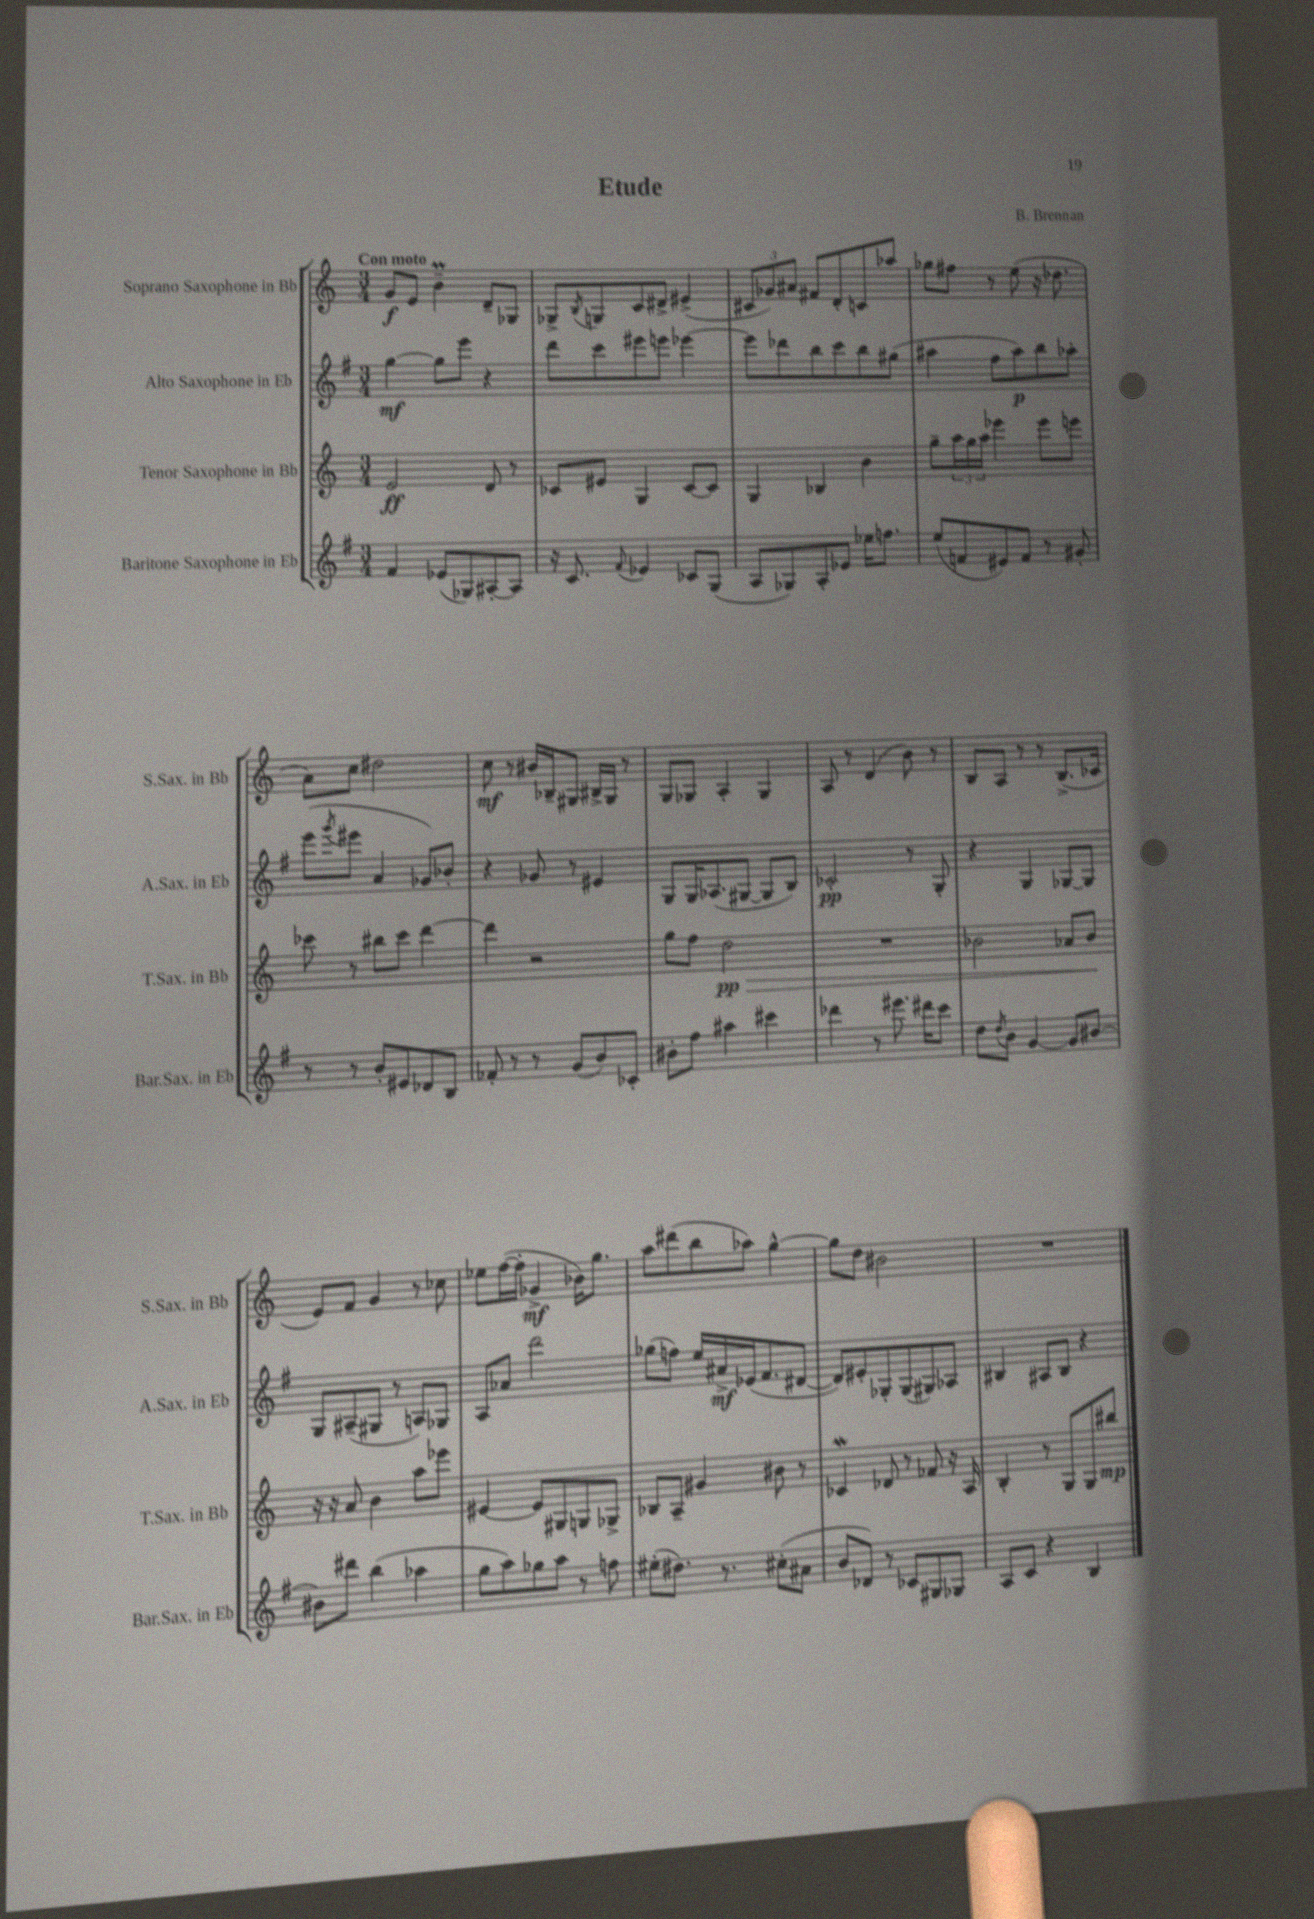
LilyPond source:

\header { title = "Etude" composer = "B. Brennan" }
<<
\new StaffGroup <<
\new Staff = "s0" \with { instrumentName = "Soprano Saxophone in Bb" shortInstrumentName = "S.Sax. in Bb" } {
    \clef treble \key c \major \numericTimeSignature \time 3/4 \tempo "Con moto"
    g'8\f e'8 b'4--\prall d'8-- ges8 |
    ges8-> \acciaccatura { b8 } g8 c'8 dis'8-> eis'4->( |
    \tuplet 3/2 { cis'8 ges'8) ais'8 } fis'8 d'8-. c'8 aes''8 |
    ges''8 fis''8 r8 e''8( r16 des''8. |
    a'8) c''8 dis''2 |
    c''8\mf r8 bis'16 bes16-- gis8 bis16-> gis16 r8 |
    g8 ges8 a4-. ges4 |
    a8 r8 d'4( b'8) r8 |
    b8 a8 r8 r8 b8.->( ces'16 |
    e'8) f'8 g'4 r8 ces''8 |
    ees''8 f''16~( f''16-. ges'4->\mf bes'16) g''8. |
    a''8 dis'''8( b''8 aes''8) g''4~-^ |
    g''8 d''8 bis'2 |
    R2. \bar "|." |
}
\new Staff = "s1" \with { instrumentName = "Alto Saxophone in Eb" shortInstrumentName = "A.Sax. in Eb" } {
    \clef treble \key g \major \numericTimeSignature \time 3/4
    g''4~\mf g''8 e'''8 r4 |
    d'''8 c'''8 eis'''8 e'''8 ees'''4~ |
    ees'''8 des'''8 b''8 c'''8 b''8 gis''8( |
    ais''4 fis''8 ais''8\p) b''8 aes''8-. |
    e'''8( \acciaccatura { g'''8 } eis'''8 a'4 ges'8) bes'8-. |
    r4 ges'8 r8 eis'4 |
    g8 g16 aes8.( gis8~ gis8 b8) |
    ces'2-.\pp r8 g8-. |
    r4 g4 ges8~ ges8 |
    g8 ais8--( gis8 r8 a8) ges8 |
    a8 aes'8 d'''2 |
    ges''8( f''8) e''16 ais'16->\mf ees'16( fis'8. dis'8~ |
    dis'8) eis'8-. ges8-. ges8( gis8) aes8 |
    bis4 ais8 bis8 r4 \bar "|." |
}
\new Staff = "s2" \with { instrumentName = "Tenor Saxophone in Bb" shortInstrumentName = "T.Sax. in Bb" } {
    \clef treble \key c \major \numericTimeSignature \time 3/4
    e'2\ff d'8 r8 |
    ces'8 eis'8 g4 ces'8~ ces'8 |
    g4 bes4 b'4 |
    g''8-- \tuplet 3/2 { a''16 g''16 a''16 } ees'''4 ees'''8 e'''8 |
    ces'''8 r8 bis''8 ces'''8 d'''4~ |
    d'''4 r2 |
    g''8 f''8 d''2\pp\> |
    R2. |
    bes'2 aes'8 bes'8\! |
    r16 r16 a'8 b'4 a''8 ees'''8 |
    eis'4~ eis'8 gis8 g8 ges8-> |
    bes8 a8-- gis'4 bis'8 r8 |
    ces'4\mordent des'8 r8 fes'8 r16 a16 |
    b4-. r8 g8 g8 bis''8\mp \bar "|." |
}
\new Staff = "s3" \with { instrumentName = "Baritone Saxophone in Eb" shortInstrumentName = "Bar.Sax. in Eb" } {
    \clef treble \key g \major \numericTimeSignature \time 3/4
    fis'4 ees'8( ges8) ais8~-. ais8 |
    r16 c'8. \appoggiatura { fis'8 } ees'4 ces'8 g8( |
    a8 ges8) a8-. ees'8 ees''16 f''8. |
    e''8( f'8 eis'8) f'8 r8 gis'8-. |
    r8 r8 b'8-. eis'8 des'8 b8 |
    fes'8-. r8 r8 g'8( b'8) ces'8-. |
    bis'8-. fis''8 ais''4 cis'''4 |
    des'''4 r8 eis'''8. dis'''16 c'''8 |
    d''8 \acciaccatura { d''8 } b'8 g'4~ g'8 bis'8~ |
    bis'8 dis'''8 b''4( aes''4 |
    g''8 a''8) ges''8 a''8 r8 f''8 |
    eis''8-.( dis''8.) r8. cis''8-.( ais'8 |
    b'8 des'8) r8 ces'8 gis8 ges8 |
    a8 c'8 r4 b4 \bar "|." |
}
>>
>>
\layout { \context { \Score \remove "Bar_number_engraver" } }
